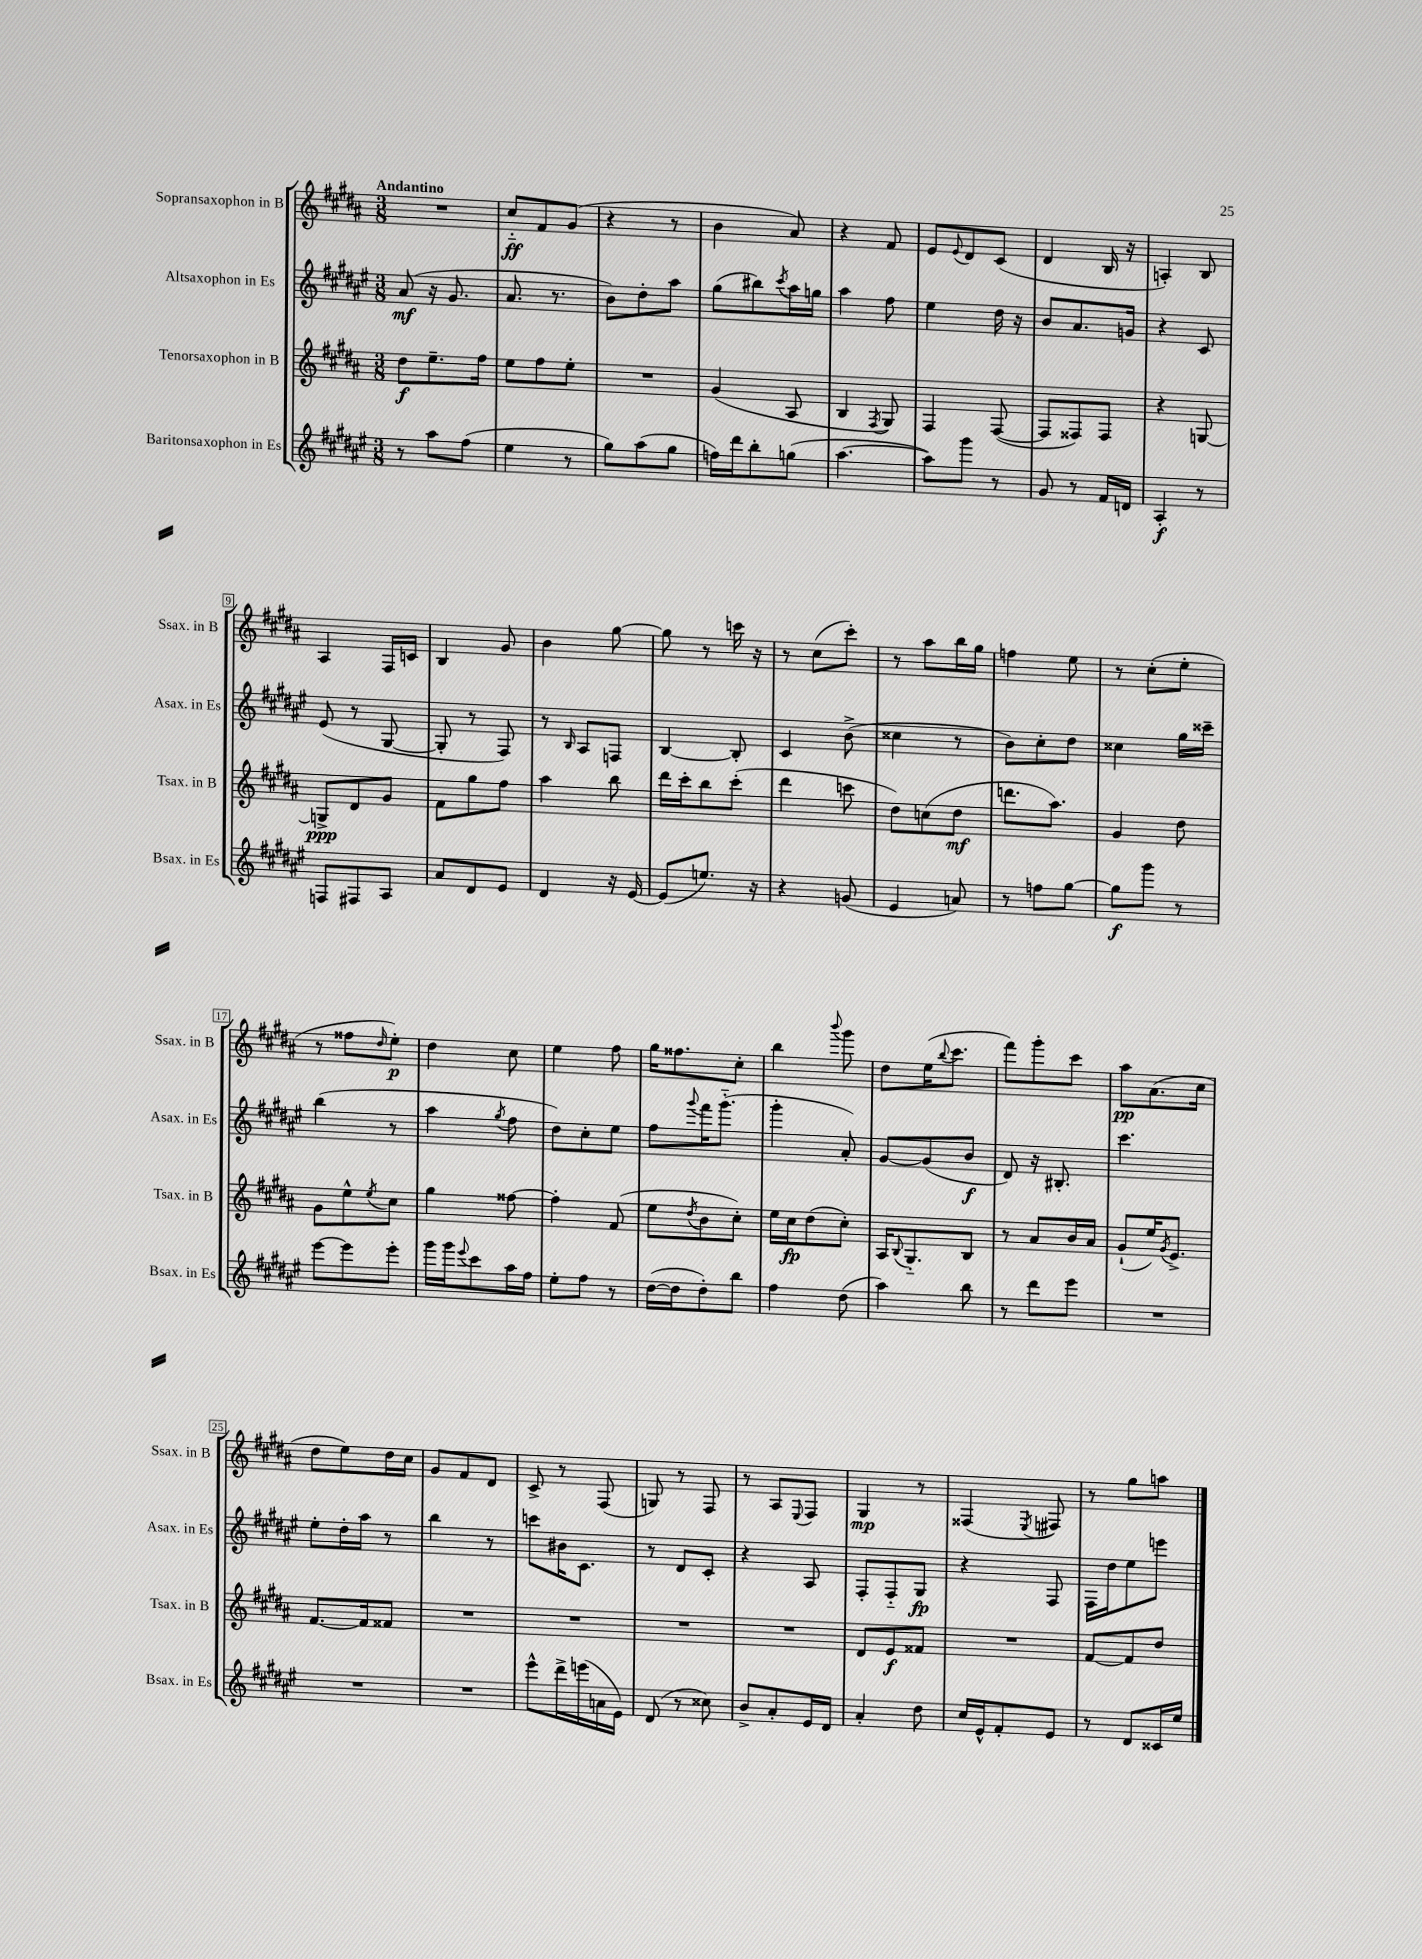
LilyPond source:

<<
\new StaffGroup <<
\new Staff = "s0" \with { instrumentName = "Sopransaxophon in B" shortInstrumentName = "Ssax. in B" } {
    \clef treble \key b \major \numericTimeSignature \time 3/8 \tempo "Andantino"
    R4. |
    cis''8-_\ff fis'8 gis'8( |
    r4 r8 |
    b'4 ais'8) |
    r4 fis'8 |
    e'8 \appoggiatura { e'8 } dis'8 cis'8( |
    dis'4 b16 r16 |
    a4-.) b8 |
    ais4 fis16 c'16 |
    b4 gis'8 |
    b'4 gis''8~ |
    gis''8 r8 c'''16 r16 |
    r8 cis''8( cis'''8-.) |
    r8 ais''8 b''16 gis''16 |
    f''4 e''8 |
    r8 cis''8-.( e''8-. |
    r8 fisis''8 \grace { dis''16 } e''8-.\p) |
    dis''4 cis''8 |
    e''4 fis''8 |
    gis''16 fisis''8. cis''8-. |
    b''4 \appoggiatura { b'''8 } gis'''8 |
    dis''8 e''16( \appoggiatura { b''8 } cis'''8. |
    fis'''8) gis'''8-. cis'''8 |
    ais''8\pp ais'8.( cis''16 |
    dis''8 e''8) dis''16 cis''16 |
    gis'8 fis'8 dis'8 |
    cis'8-> r8 fis8( |
    g8) r8 fis8 |
    r8 ais8 \appoggiatura { e8 } fis8 |
    gis4\mp r8 |
    fisis4( \acciaccatura { e8 } fis8) |
    r8 gis''8 a''8 \bar "|." |
}
\new Staff = "s1" \with { instrumentName = "Altsaxophon in Es" shortInstrumentName = "Asax. in Es" } {
    \clef treble \key fis \major \numericTimeSignature \time 3/8
    ais'8\mf( r16 gis'8. |
    ais'8. r8. |
    b'8) dis''8-. ais''8 |
    gis''8( bis''8) \acciaccatura { cis'''8 } ais''16 g''16 |
    ais''4 fis''8 |
    eis''4 dis''16 r16 |
    b'8 ais'8. g'16 |
    r4 cis'8 |
    eis'8( r8 gis8~ |
    gis8-. r8 fis8) |
    r8 \grace { b16 } ais8 f8 |
    b4~ b8-. |
    cis'4 b'8->( |
    cisis''4 r8 |
    b'8) cis''8-. dis''8 |
    cisis''4 gis''16 cisis'''16-- |
    b''4( r8 |
    ais''4 \acciaccatura { gis''8 } fis''8 |
    dis''8) cis''8-. eis''8 |
    fis''8 \appoggiatura { gis'''8 } fis'''16 gis'''8.-_( |
    gis'''4-. ais'8-.) |
    gis'8~ gis'8( b'8\f |
    dis'8) r16 bis8.-. |
    cis'''4. |
    eis''8-. dis''16-. ais''16 r8 |
    b''4 r8 |
    c'''8 bis'16 cis'8. |
    r8 dis'8 cis'8-. |
    r4 ais8 |
    fis8-. fis8-_ gis8\fp |
    r4 fis8 |
    fis16 dis''16 eis''8 e'''8 \bar "|." |
}
\new Staff = "s2" \with { instrumentName = "Tenorsaxophon in B" shortInstrumentName = "Tsax. in B" } {
    \clef treble \key b \major \numericTimeSignature \time 3/8
    dis''8\f e''8.-- fis''16 |
    e''8 fis''8 e''8-. |
    R4. |
    gis'4( ais8 |
    b4 \acciaccatura { fis8 } gis8) |
    fis4 fis8~( |
    fis8 fisis8) fisis8 |
    r4 g8~ |
    g8->\ppp dis'8 gis'8 |
    fis'8 gis''8 fis''8 |
    ais''4 b''8 |
    dis'''16 cis'''16-. b''8 cis'''8-.( |
    dis'''4 c'''8 |
    dis''8) c''8( dis''8\mf |
    d'''8. ais''8.) |
    gis'4 dis''8 |
    gis'8 e''8-^ \acciaccatura { e''8 } cis''8 |
    gis''4 fisis''8~ |
    fisis''4-. fis'8( |
    e''8 \acciaccatura { dis''8 } b'8 cis''8-.) |
    e''16 cis''16\fp dis''8( cis''8-.) |
    ais16 \appoggiatura { b8 } gis8.-_ b8 |
    r8 ais'8 b'16 ais'16 |
    gis'8-!( e''16) \acciaccatura { gis'8 } e'8.-> |
    fis'8.~ fis'16 fisis'8 |
    R4. |
    R4. |
    R4. |
    R4. |
    dis'8 e'8\f fisis'8 |
    R4. |
    fis'8~ fis'8 dis''8 \bar "|." |
}
\new Staff = "s3" \with { instrumentName = "Baritonsaxophon in Es" shortInstrumentName = "Bsax. in Es" } {
    \clef treble \key fis \major \numericTimeSignature \time 3/8
    r8 ais''8 fis''8( |
    eis''4 r8 |
    gis''8) ais''8( gis''8 |
    f''16) dis'''16 b''8-. g''8( |
    ais''4.~ |
    ais''8) gis'''8 r8 |
    gis'8 r8 fis'16 d'16 |
    ais4-.\f r8 |
    f8 fis8 ais8 |
    ais'8 dis'8 eis'8 |
    dis'4 r16 eis'16~ |
    eis'8( e''8.) r16 |
    r4 g'8( |
    eis'4 a'8) |
    r8 f''8 gis''8~ |
    gis''8\f gis'''8 r8 |
    eis'''8~ eis'''8 eis'''8-. |
    gis'''16 gis'''16 \appoggiatura { eis'''8 } cis'''8 ais''16 fis''16 |
    eis''8-. fis''8 r8 |
    dis''16~( dis''16 dis''8-.) b''8 |
    fis''4 dis''8( |
    ais''4) b''8 |
    r8 dis'''8 eis'''8 |
    R4. |
    R4. |
    R4. |
    eis'''8-^ dis'''16-> e'''16( a'16 eis'16) |
    dis'8( r8 cisis''8) |
    b'8-> ais'8-. eis'16 dis'16 |
    ais'4-. dis''8 |
    cis''16 eis'16-^ fis'8-. eis'8 |
    r8 dis'8 cisis'16 eis''16 \bar "|." |
}
>>
>>
\layout { \context { \Score \override BarNumber.stencil = #(make-stencil-boxer 0.1 0.3 ly:text-interface::print) } }
